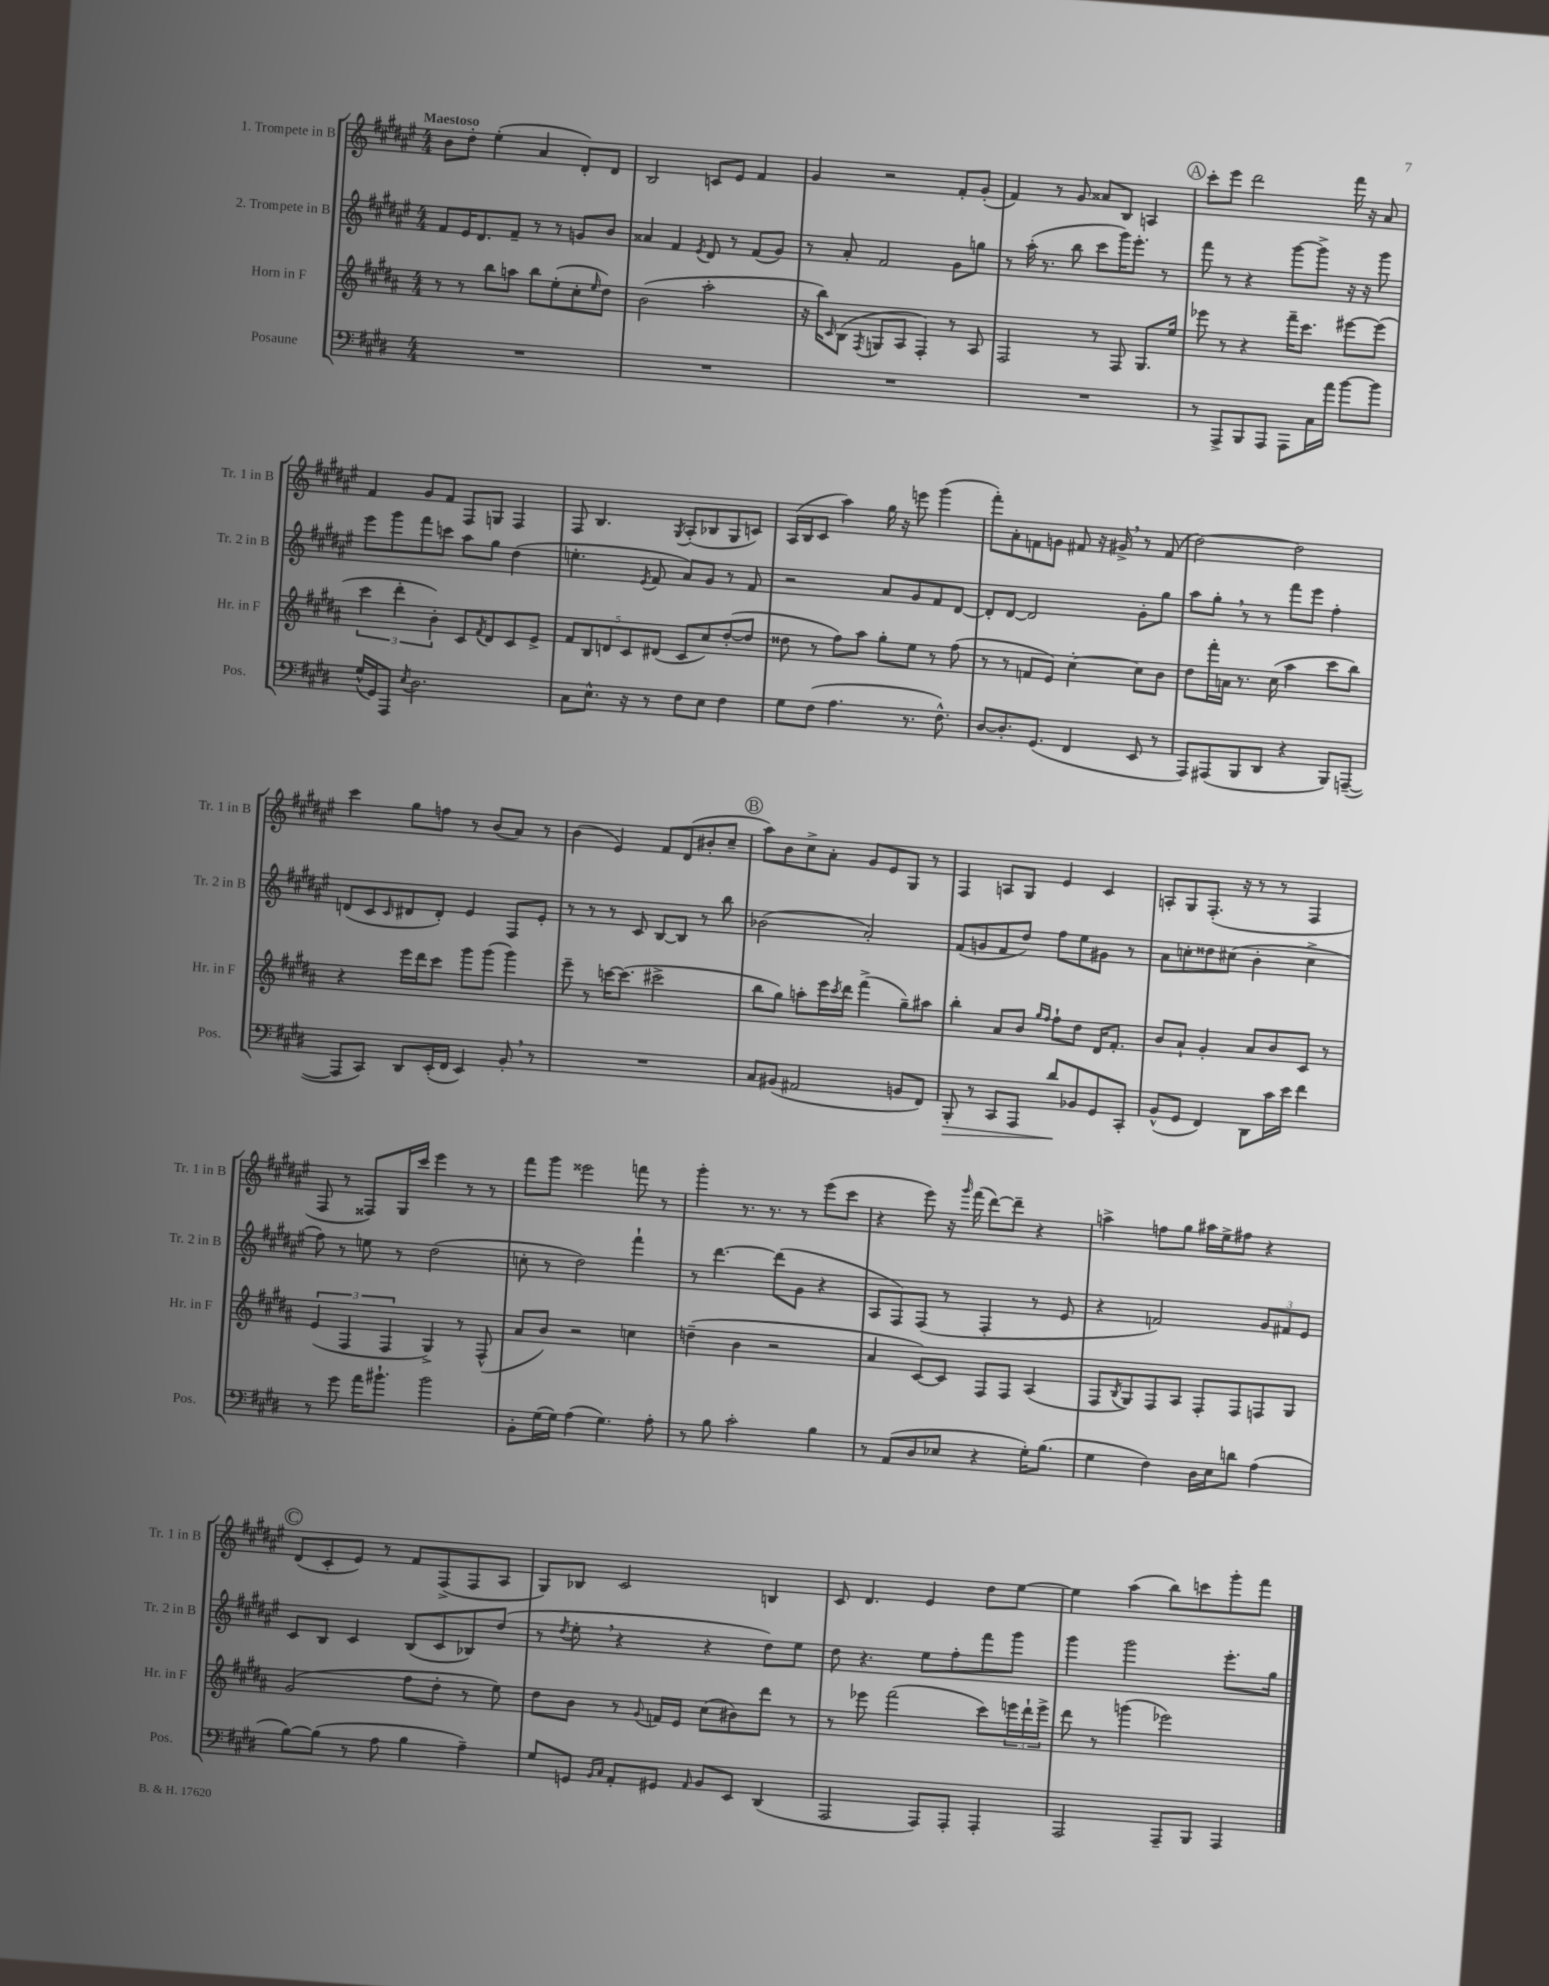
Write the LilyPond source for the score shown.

<<
\new StaffGroup <<
\new Staff = "s0" \with { instrumentName = "1. Trompete in B" shortInstrumentName = "Tr. 1 in B" } {
    \clef treble \key fis \major \numericTimeSignature \time 4/4 \tempo "Maestoso"
    b'8 dis''8-. eis''4-.( ais'4 dis'8-.) dis'8 |
    b2 c'8 eis'8 fis'4 |
    gis'4 r2 fis'8-. gis'8-.( |
    fis'4) r8 gis'8 aisis'8 b8 a4 |
    \mark \markup { \circle "A" } cis'''8-. eis'''8 dis'''2 fis'''16 r16 ais'8 |
    fis'4 gis'8 fis'8 fis8 g8 fis4 |
    fis8 b4. \acciaccatura { gis8 } ais8-.( bes8 gis8 c'8) |
    ais16( b16 cis'8 ais''4) gis''16 r16 e'''8 gis'''4( |
    fis'''8-.) ais'8-. f'8 g'8 fis'8 r16 gis'16-> \breathe r8 fis'8( |
    dis''2~) dis''2 |
    cis'''4 gis''8 f''8 r8 b'8( ais'8) r8 |
    b'4( eis'4) fis'8 dis'8( bis'8-. cis''8-- |
    \mark \markup { \circle "B" } ais''8) b'8 cis''8-> ais'8-. gis'8 eis'8 gis8 r8 |
    fis4 a8 gis8 eis'4 cis'4 |
    a8-. gis8 fis8.-.( r16 r8 r8 fis4 |
    fis8 r8 fisis8) gis16 cis'''16 eis'''4 r8 r8 |
    fis'''8 gis'''8 eisis'''2 f'''8 r8 |
    gis'''4-. r8. r8. r8 eis'''8( cis'''8 |
    r4 eis'''8) r16 \grace { gis'''16 } fis'''16( dis'''8~) dis'''8-- r4 |
    a''4-> f''8 gis''8 ais''16 eis''16-> fis''8 r4 |
    \mark \markup { \circle "C" } dis'8( cis'8-. eis'8) r8 fis'8 fis8->( fis8 ais8 |
    gis8) bes8 cis'2 b4 |
    cis'8 dis'4. eis'4 dis''8 eis''8~ |
    eis''4 ais''4( b''8) c'''8 gis'''8-. fis'''8 \bar "|." |
}
\new Staff = "s1" \with { instrumentName = "2. Trompete in B" shortInstrumentName = "Tr. 2 in B" } {
    \clef treble \key fis \major \numericTimeSignature \time 4/4
    fis'8 eis'16 dis'8. fis'8-- r8 r8 g'8 b'8 |
    aisis'4 fis'4 \acciaccatura { eis'8 } dis'8 r8 fis'8( gis'8) |
    r8 ais'8-. fis'2 gis'8 g''8 |
    r8 ais''16-.( r8. b''8 cis'''8 gis'''16) eis'''8.-. r8 |
    \mark \markup { \circle "A" } fis'''8 r8 r4 gis'''8~ gis'''8-> r16 r16 gis'''8 |
    eis'''8 gis'''8 fis'''8 c'''8 ais''8 gis''8 dis''4( |
    e''4.-. \acciaccatura { eis'8 } fis'8 ais'8) gis'8 r8 fis'8 |
    r2 ais'8 gis'8 fis'8 dis'8~ |
    dis'8-. dis'8~ dis'2 gis'8-. gis''8 |
    ais''8 gis''8-. \breathe r8 r8 fis'''8 eis'''8 fis''4-. |
    d'8( cis'8 \grace { cis'16 } dis'8 dis'8-.) eis'4 fis8 eis'8-. |
    r8 r8 r8 cis'8 b8~ b8 r8 b''8 |
    \mark \markup { \circle "B" } bes'2( ais'2-.) |
    fis'8( g'8 fis'8 dis''8) fis''8 eis''8 gis'8 r8 |
    ais'8 c''8-. disis''8 cis''8( b'4-. cis''4-> |
    fis''8) r8 e''8 r8 dis''2( |
    c''8-. r8 dis''2) fis'''4-! |
    r8 dis'''4.~ dis'''8( gis'8 r4 |
    ais8 fis8) fis8( r8 fis4-. r8 eis'8 |
    r4 f'2) \tuplet 3/2 { gis'8 fis'8 eis'8 } |
    \mark \markup { \circle "C" } cis'8 b8 cis'4 b8( cis'8 bes8) dis''8( |
    r8 \acciaccatura { dis''8 } eis''8-. \breathe r4 r4 dis''8) eis''8 |
    dis''8 r4. eis''8 fis''8-. fis'''8 gis'''8 |
    gis'''4 gis'''2 eis'''8.-. gis''16 \bar "|." |
}
\new Staff = "s2" \with { instrumentName = "Horn in F" shortInstrumentName = "Hr. in F" } {
    \clef treble \key b \major \numericTimeSignature \time 4/4
    r8 r8 b''8 a''8 b''8 e''8-.( cis''8-. \grace { e''16 } dis''8) |
    b'2( ais''2-. |
    r16 b''16) \grace { cis'16 } b8( \acciaccatura { fis8 } g8 ais8 fis4-.) r8 ais8 |
    fis2 r8 fis8 gis8. e''16 |
    \mark \markup { \circle "A" } ees'''8 r8 r4 fis'''16-- cis'''8. eis'''8~ eis'''8( |
    \tuplet 3/2 { cis'''4 dis'''4-. b'4-.) } cis'8 \acciaccatura { fis'8 } dis'8 cis'8 e'8-> |
    \tuplet 5/4 { fis'8 b8 d'8 cis'8 dis'8( } cis'8 cis''8) dis''8~-.( dis''8 |
    disis''8 r8 fis''8) ais''8 gis''8-. e''8 r8 fis''8( |
    r8 r8 f'8 e'8) cis''4~-. cis''8 b'8 |
    dis''8 fis'''16-. a'16 r8. cis''16( ais''4 cis'''8 b''8) |
    r4 e'''16 dis'''16 cis'''8 gis'''8 gis'''8( gis'''4) |
    e'''8-- r8 c'''16~ c'''8.( cis'''2-> |
    \mark \markup { \circle "B" } b''8 gis''8) a''8-. e'''16 \acciaccatura { cis'''8 } dis'''16 fis'''4->( gis''8--) ais''8 |
    b''4-. ais'8 b'8 \grace { gis''16 fis''16 } fis''8-! dis''8 dis'16 fis'8.-. |
    b'8 ais'8-! gis'4-. ais'8 b'8 cis'8 r8 |
    \tuplet 3/2 { e'4( fis4 fis4 } gis4->) r8 fis8-^( |
    ais'8 b'8) r2 c''4 |
    d''4--( b'4 r2 |
    ais'4 cis'8~) cis'8 fis8 fis8 ais4( |
    fis8 \acciaccatura { b8 } gis8) fis8 ais8 fis8-. fis8 f8 gis8 |
    \mark \markup { \circle "C" } gis'2( fis''8 dis''8-. r8 e''8) |
    dis''8 b'8 r8 \appoggiatura { gis'8 } f'16 e'16 cis''8( bis'8) dis'''8 r8 |
    r8 ees'''8 fis'''2( cis'''8) \tuplet 3/2 { e'''16 dis'''16-! e'''16-> } |
    dis'''8 r8 g'''4( ees'''2) \bar "|." |
}
\new Staff = "s3" \with { instrumentName = "Posaune" shortInstrumentName = "Pos." } {
    \clef bass \key e \major \numericTimeSignature \time 4/4
    R1 |
    R1 |
    R1 |
    R1 |
    \mark \markup { \circle "A" } r8 a,,8-> b,,8 a,,8 a,,8 cis16 a'16 b'8~ b'8 |
    gis16-^( gis,16) a,,8 \acciaccatura { e8 } dis2. |
    cis8 e8.-^ r16 r8 fis8 e8 fis4 |
    gis8 fis8( a4. r8. fis8.-^) |
    dis8~ dis8.-. gis,8.( fis,4 e,8 r8 |
    a,,8) ais,,8( b,,8 dis,8 r4 b,,8) a,,8~--( |
    a,,8 cis,8) dis,8 e,16-.( fis,16 e,4) b,8-. \breathe r8 |
    R1 |
    \mark \markup { \circle "B" } cis8 bis,8( ais,2 b,8 fis,8) |
    b,,8-.\> r8 cis,8 a,,8 dis'8\! bes,8 gis,8 cis,8-. |
    b,8-^( gis,8 fis,4) dis,8 cis'16 e'16 fis'4 |
    r8 gis'8 a'16 bis'8.-! bis'2 |
    b,8-. gis16( gis16) a4( gis4.) a8-. |
    r8 b8 cis'2-. b4 |
    r8 a,8( dis8 ees8 r4 gis16-.) b8.( |
    gis4 fis4) dis16 e16 d'8 a4( |
    \mark \markup { \circle "C" } b8~) b8( r8 a8 b4 a4--) |
    gis8 g,8 \grace { b,16 cis16 } a,8-. gis,8 \grace { a,16 } b,8 e,8 dis,4( |
    a,,2 a,,8) a,,8-. a,,4-. |
    a,,2 a,,8-- b,,8 a,,4 \bar "|." |
}
>>
>>
\layout { \context { \Score \remove "Bar_number_engraver" } }
